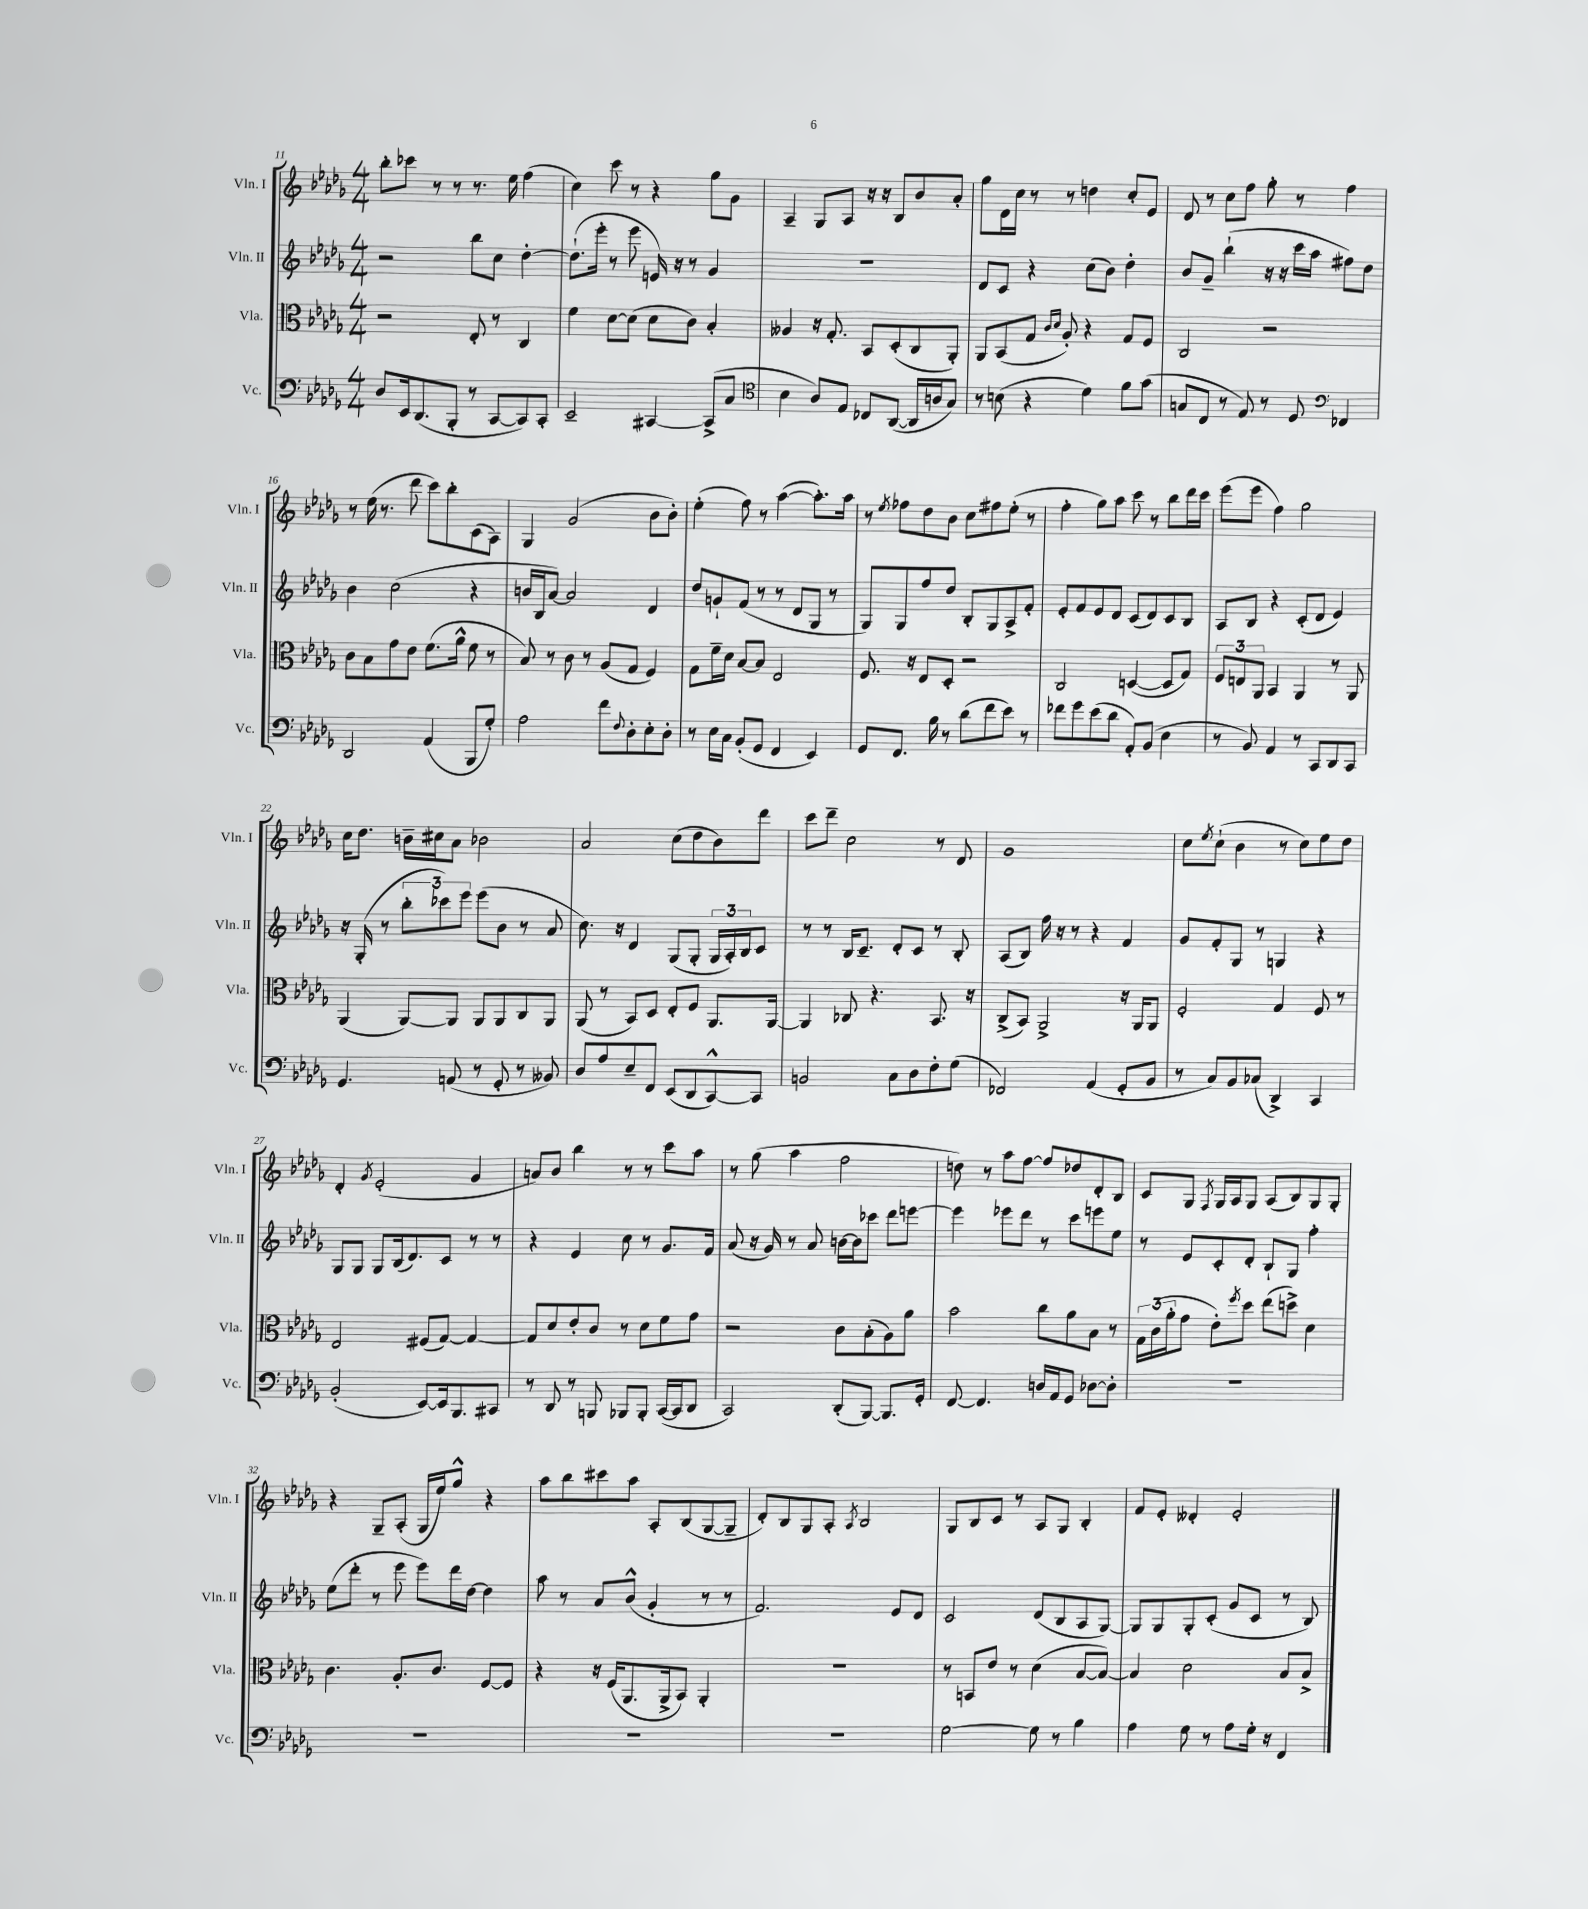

**kern	**kern	**kern	**kern
*staff4	*staff3	*staff2	*staff1
*clefF4	*clefC3	*clefG2	*clefG2
*k[b-e-a-d-g-]	*k[b-e-a-d-g-]	*k[b-e-a-d-g-]	*k[b-e-a-d-g-]
*M4/4	*M4/4	*M4/4	*M4/4
8D-	2r	2r	8bb-'
16EE-	.	.	8ccc-
(8.DD-	.	.	.
.	.	.	8r
8BBB-'	.	.	8r
8r	8E-'	8bb-	8.r
[8CC	8r	8cc	.
.	.	.	16ee-
8CC])	4C	[4dd-'	(4ff
8CC'	.	.	.
=	=	=	=
2EE-~	4f	(8.dd-`]	4cc)
.	.	16eee-'	.
.	[8d-	8r	8ccc
.	(8d-]	8eee-	8r
[4CC#	8d-	16e)	4r
.	.	16r	.
.	8c)	8r	.
(8CC#^]	4B-'	4g-	8gg-
8C	.	.	8g-
=	=	=	=
*clefC4	*	*	*
4B-	4A--	1r	4A-~
8A-)	16r	.	8G-
.	8.G-'	.	.
8E-	.	.	8A-
8C-	8BB-	.	16r
.	.	.	16r
([8AA-	(8D-'	.	8B-
16AA-]	8C	.	8b-
16A	.	.	.
8G-)	8AA-')	.	8a-'
=	=	=	=
8r	8AA-	8d-	8gg-
(8B	(8BB-	8c	16d-
.	.	.	16cc
4r	8G-	4r	8r
.	16qqc	.	.
.	16qqd-	.	.
.	8A-')	.	8r
4d-)	4r	(8cc	4dd
.	.	8b-)	.
8f	8G-	4dd-'	8cc'
(8g-	8F	.	8e-
=	=	=	=
8G	2C	8b-	8d-
8C	.	8g-~	8r
8r	.	(4bb-`	8cc
8E-)	.	.	8ff
8r	2r	16r	8gg-'
.	.	16r	.
8D-	.	16ccc	8r
.	.	16aa-	.
*clefF4	*	*	*
4FF-	.	8ff#)	4ff
.	.	8dd-	.
=	=	=	=
2DD-	8c	4b-	8r
.	8B-	.	(16ee-
.	.	.	8.r
.	8g-	(2cc	.
.	8e-	.	8ddd-
(4AA-	(8.f	.	8ccc)
.	.	.	8bb-'
.	16a-^^	.	.
8BBB-	8f	4r	(8c
8G-')	8r	.	8A-)
=	=	=	=
2A-	8B-)	16b	4G-
.	.	16B-	.
.	8r	[8a-)	.
.	8c	2a-]	(2g-
.	8r	.	.
8f	(8A-	.	.
8qqF	.	.	.
8D-'	8G-	.	.
8E-'	4F)	4d-	8b-
8D-'	.	.	8b-')
=	=	=	=
8r	8G-	8dd-	(4ee-'
16E-	16f~	8g`	.
16C	16d-	.	.
(8BB-'	[8B-	(8f	8ff)
8GG-	8B-]	8r	8r
4FF	2E-	8r	([4aa-
.	.	8d-	.
4EE-)	.	8G-	8.aa-'])
.	.	8r	.
.	.	.	16aa-
=	=	=	=
8GG-	8.F	8G-)	8r
.	.	.	8qee-
8.FF	.	8G-	8ff-
.	16r	.	.
.	8E-	8ff	8dd-
16B-	.	.	.
8r	8D-'	8dd-	8b-
(8d-	2r	8B-'	8cc
8f	.	8G-	8ff#
8e-)	.	8A-^	(8ee-'
8r	.	8f'	8r
=	=	=	=
8f-	2C	8e-'	4ff'
8g-	.	8f	.
(8e-	.	8e-	8gg-)
8d-	.	8d-	8aa-
8AA-')	([4D	(8c	8ccc
(8BB-	.	8d-)	8r
4E-	8D]	8c	8bb-
.	8G-)	8B-	16ddd-
.	.	.	16ccc
=	=	=	=
8r	12F	8A-	(8eee-
.	12E	.	.
8BB-)	.	8B-	8eee-
.	12AA-	.	.
4AA-	4BB-	4r	4ff)
8r	4AA-	(8c'	2gg-
8CC	.	8d-	.
8DD-	8r	4e-)	.
8CC	8AA-	.	.
=	=	=	=
4.GG-	(4AA-	16r	16cc
.	.	(16G-'	8.dd-
.	.	8r	.
.	[8AA-)	12bb-'	16b~
.	.	.	16cc#
.	.	12ccc-)	.
(8AA	8AA-]	.	8a-
.	.	12eee-	.
8r	8AA-	(8eee-	2b-
8GG-'	8AA-	8b-	.
8r	8C	8r	.
8BB--)	8AA-	8a-	.
=	=	=	=
8D-	(8AA-	8.cc)	2a-
8A-	8r	.	.
.	.	16r	.
8E-~	8BB-)	4d-	.
8FF	8D-	.	.
(8EE-	8E-'	(8G-	(8cc
8DD-	8F	8G-'	8dd-
[8CC^^)	8.AA-	24G-	8b-)
.	.	24A-')	.
.	.	24B-	.
8CC]	.	8c	8ddd-
.	[16AA-	.	.
=	=	=	=
2BB	4AA-]	8r	8ccc
.	.	8r	8ddd-~
.	8C-	16B-	2cc
.	.	8.c~	.
.	4.r	.	.
8C	.	8d-'	.
8D-	.	8c	.
8F'	8.BB-	8r	8r
(8G-	.	8B-'	8d-
.	16r	.	.
=	=	=	=
2FF-)	(8C^	(8A-	1g-
.	8BB-)	8B-)	.
.	2AA-^	16ff	.
.	.	16r	.
.	.	8r	.
(4AA-	.	4r	.
8GG-'	16r	4f	.
.	16AA-	.	.
8BB-	8AA-	.	.
=	=	=	=
8r	2F'	8g-	8cc
.	.	.	8qee-
8C)	.	8f'	(8cc`
8BB-	.	8G-	4b-
(8C-	.	8r	.
4DD-^)	4G-	4G	8r
.	.	.	8cc)
4CC	8F	4r	8ee-
.	8r	.	8dd-
=	=	=	=
(2BB-'	2E-	8G-	4d-'
.	.	8G-	.
.	.	.	8qg-
.	.	8G-	(2e-'
.	.	(16B-	.
.	.	8.d-)	.
[8EE-)	(8F#	.	.
16EE-]	[8G-)	8c	.
8.BBB-	.	.	.
.	4G-_	8r	4g-
8CC#	.	8r	.
=	=	=	=
8r	8G-]	4r	8a)
8DD-	8d-	.	8b-
8r	8e-'	4e-	4bb-
8BBB	8c	.	.
8BBB-	8r	8cc	8r
8BBB-'	8d-	8r	8r
([16CC	8f	8.g-	8ccc
16CC]	.	.	.
8DD-	8g-	.	8aa-
.	.	16f	.
=	=	=	=
2CC)	2r	(8a-	8r
.	.	16r	(8gg-
.	.	16g-)	.
.	.	8r	4aa-
.	.	8a-	.
(8DD-'	8c	[16b	2ff
.	.	16b]	.
[8BBB-)	(8B-'	8ccc-	.
8.BBB-]	8A-)	8ddd-	.
.	8a-	[8eee	.
16GG-'	.	.	.
=	=	=	=
[8FF	2b-	4eee]	8dd)
4.FF]	.	.	8r
.	.	8eee-	8aa-
.	.	8ddd-	[8ff
16D	8cc	8r	8ff]
16AA-	.	.	.
8GG-	8a-	8ccc	8dd-
[8D-	8B-	8eee	8d-'
8D-']	8r	8ee-	8B-
=	=	=	=
1r	24G-	8r	8c
.	(24c	.	.
.	24a-'	.	.
.	8g-	8e-	8G-
.	.	.	8qF
.	8e-')	8c'	16G-
.	.	.	16A-
.	8qff	.	.
.	8dd-	8d-'	8G-
.	(8ee-	8B-`	(8A-
.	8dd^)	8G-	8B-)
.	4d-	4ff'	8G-
.	.	.	8G-'
=	=	=	=
1r	4.c	(8ee-	4r
.	.	8ddd-'	.
.	.	8r	8G-~
.	8.A-'	8eee-	(8A-'
.	.	8eee-)	16G-
.	8.c	.	16ee-)
.	.	16ddd-	8gg-^^
.	.	[16dd-	.
.	[8F	4dd-]	4r
.	8F]	.	.
=	=	=	=
1r	4r	8aa-	8aa-
.	.	8r	8bb-
.	16r	8a-	8ccc#
.	(16F	.	.
.	8.AA-	(8b-^^	8aa-
.	.	4g-'	8A-'
.	16AA-^	.	.
.	8BB-)	.	(8B-
.	4AA-'	8r	[8G-
.	.	8r	8G-~]
=	=	=	=
1r	1r	2.f)	8d-')
.	.	.	8B-
.	.	.	8G-
.	.	.	8A-'
.	.	.	8qA-
.	.	.	2B-
.	.	8e-	.
.	.	8d-	.
=	=	=	=
[2G-	8r	2c	8G-
.	8BB	.	8B-
.	8e-	.	8c
.	8r	.	8r
8G-]	(4d-	(8d-	8A-
8r	.	8B-	8G-
4B-	[8B-	8A-	4B-'
.	8B-_)	[8G-)	.
=	=	=	=
4A-	4B-]	8G-]	8f
.	.	8G-	8e-'
8G-	2d-	8G-'	4d--'
8r	.	(8c'	.
8A-	.	8g-	2e-'
16G-'	.	8c	.
16r	.	.	.
4FF	8B-	8r	.
.	8B-^	8B-)	.
==	==	==	==
*-	*-	*-	*-
